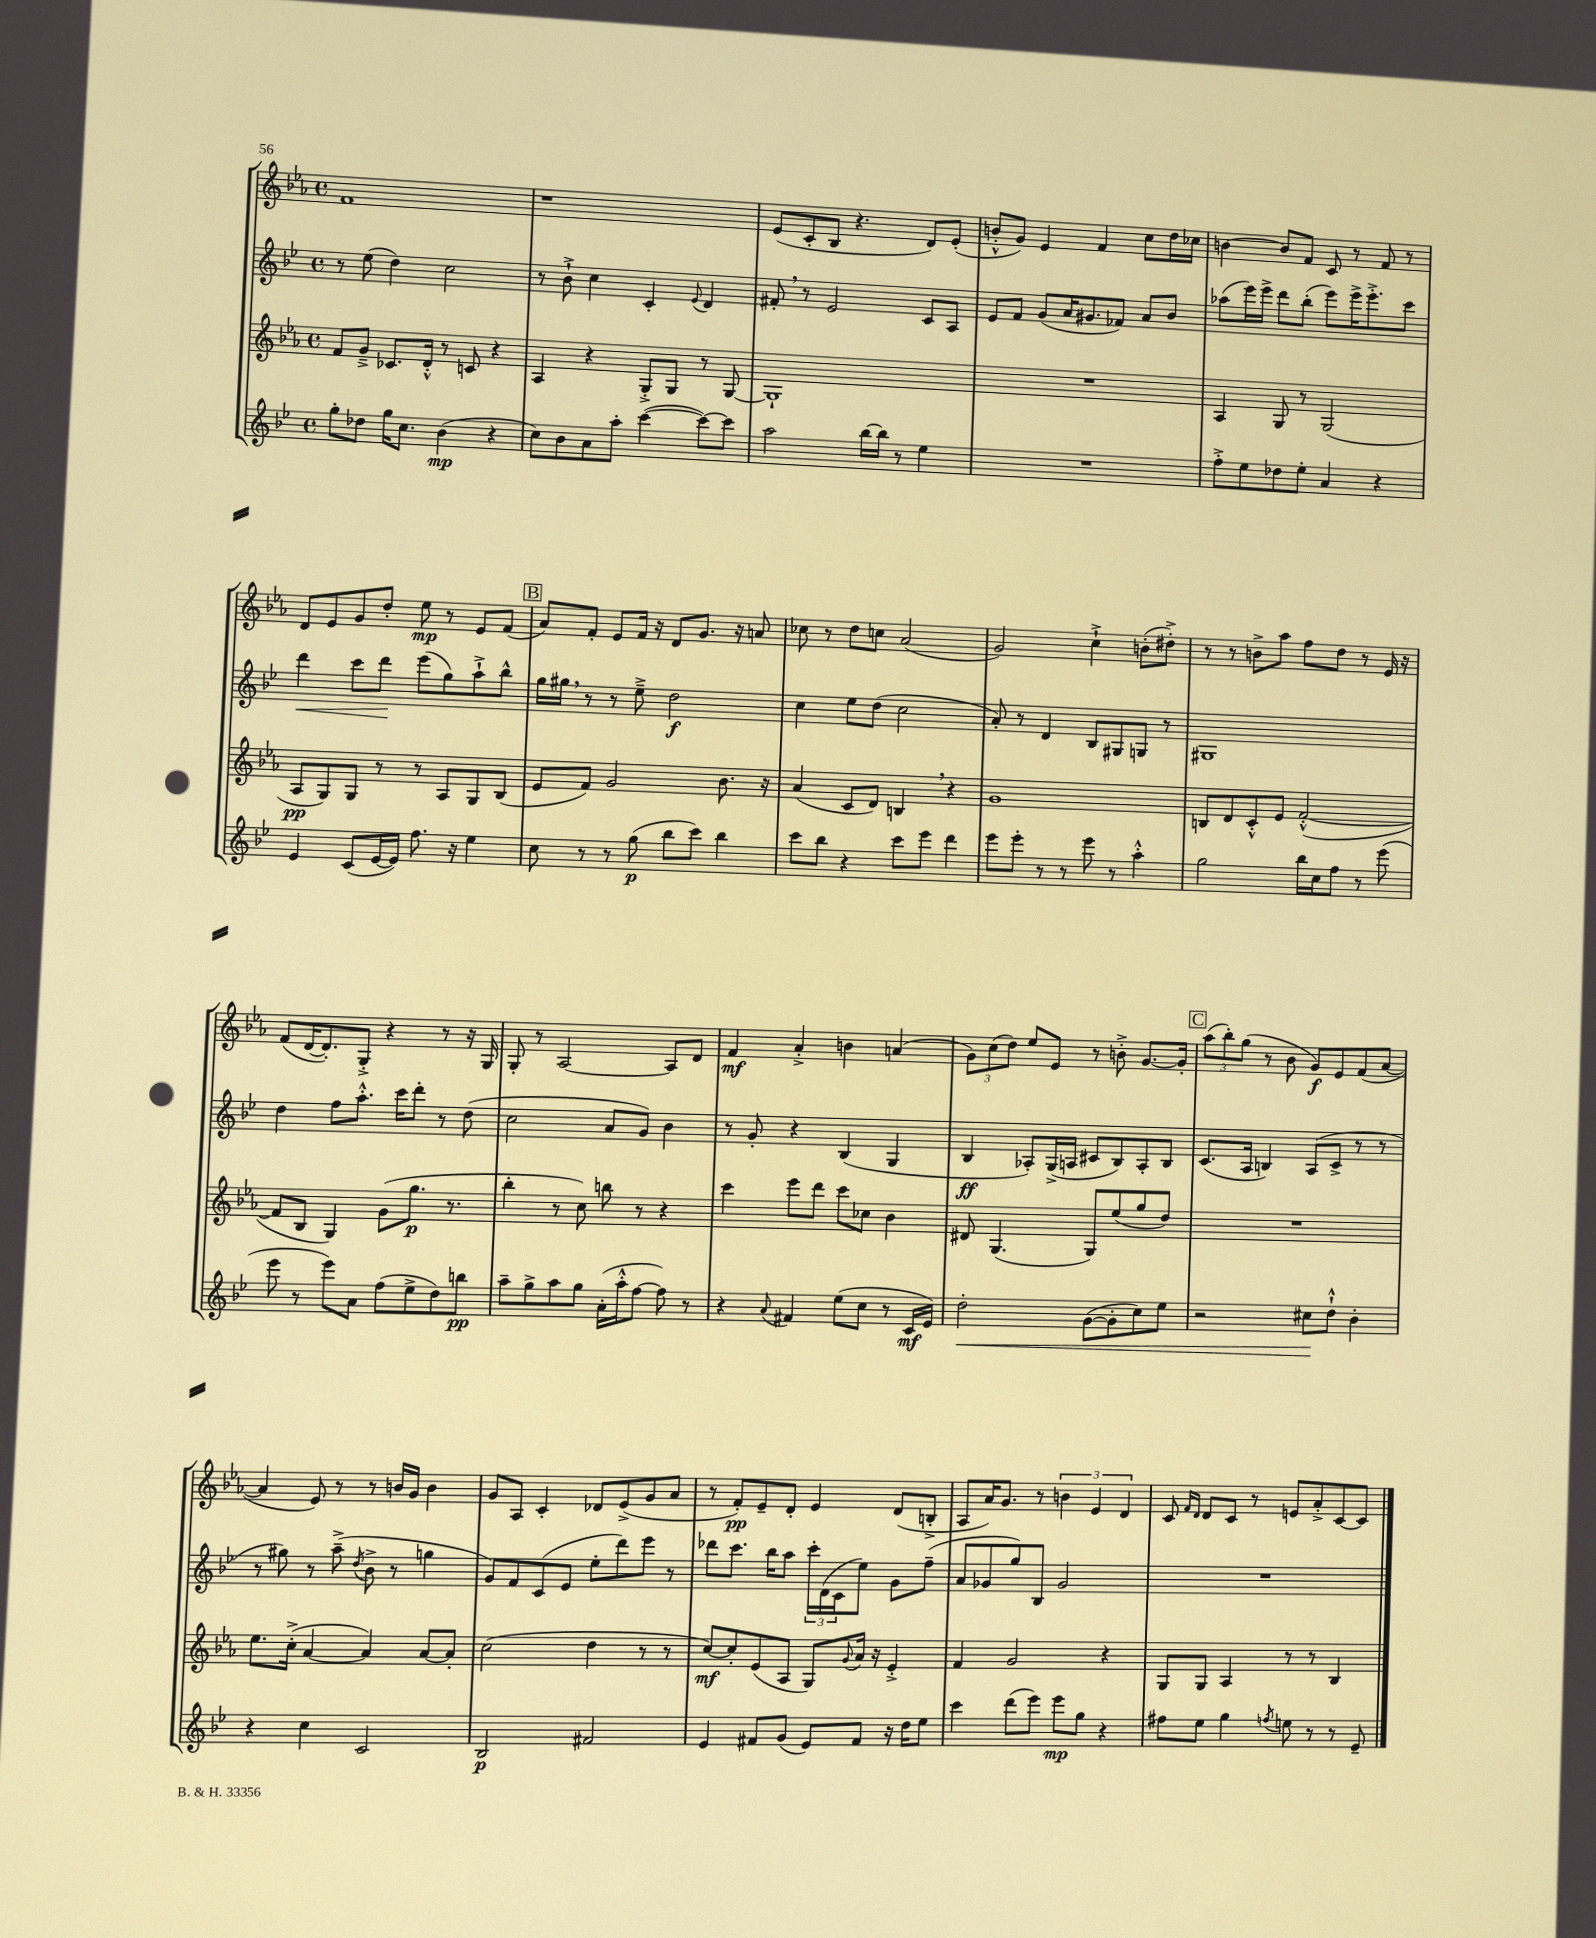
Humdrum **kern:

**kern	**dynam	**kern	**dynam	**kern	**dynam	**kern	**dynam
*part4	*part4	*part3	*part3	*part2	*part2	*part1	*part1
*staff4	*staff4	*staff3	*staff3	*staff2	*staff2	*staff1	*staff1
*clefG2	*	*clefG2	*	*clefG2	*	*clefG2	*
*k[b-e-]	*	*k[b-e-a-]	*	*k[b-e-]	*	*k[b-e-a-]	*
*M4/4	*	*M4/4	*	*M4/4	*	*M4/4	*
*met(c)	*	*met(c)	*	*met(c)	*	*met(c)	*
=69	=69	=69	=69	=69	=69	=69	=69
8gg'\L	.	8f/L	.	8r	.	1f	.
8dd-X\J	.	8g~^/J	.	(8ee-\	.	.	.
16gg\KL	.	8.c-X/L	.	4dd\)	.	.	.
8.cc\J	.	.	.	.	.	.	.
.	.	16d'^^/Jk	.	.	.	.	.
(4b-\	mp	8r	.	2cc\	.	.	.
.	.	8cn/	.	.	.	.	.
4r	.	4r	.	.	.	.	.
=70	=70	=70	=70	=70	=70	=70	=70
8cc\L)	.	4A-/	.	8r	.	1r	.
8b-\	.	.	.	8b-`^\	.	.	.
8a\	.	4r	.	4cc\	.	.	.
8aa'\J	.	.	.	.	.	.	.
([4ccc\	.	8G'^/L	.	4c'/	.	.	.
.	.	8G/J	.	.	.	.	.
.	.	.	.	8qqe-/	.	.	.
8ccc\L_)	.	8r	.	4d/	.	.	.
8ccc\J]	.	[8G/	.	.	.	.	.
=71	=71	=71	=71	=71	=71	=71	=71
2aa\	.	1G`]	.	8f#X',/	.	(8e-/L	.
.	.	.	.	8r	.	8c'/	.
.	.	.	.	2e-/	.	8B-/J	.
.	.	.	.	.	.	4.r	.
[16bb-\LL	.	.	.	.	.	.	.
16bb-\JJ]	.	.	.	.	.	.	.
8r	.	.	.	.	.	.	.
4ee-\	.	.	.	8c/L	.	8d/L)	.
.	.	.	.	8A/J	.	(8e-'/J	.
=72	=72	=72	=72	=72	=72	=72	=72
1r	.	1r	.	8e-/L	.	8bn'^^/L	.
.	.	.	.	8f/J	.	8g/J)	.
.	.	.	.	(8g/L	.	4e-/	.
.	.	.	.	16a/K	.	.	.
.	.	.	.	8.g#X/	.	.	.
.	.	.	.	.	.	4f/	.
.	.	.	.	8f-X/J)	.	.	.
.	.	.	.	8a/L	.	8cc\L	.
.	.	.	.	8b-/J	.	16dd\L	.
.	.	.	.	.	.	16cc-X\JJ	.
=73	=73	=73	=73	=73	=73	=73	=73
8ff'^\L	.	4A-/	.	(8aa-X\L	.	[4bn\	.
8ee-\	.	.	.	16eee-\L)	.	.	.
.	.	.	.	16eee-^\JJ	.	.	.
8dd-X\	.	8G/	.	8ddd\L	.	8b/L]	.
8ee-'\J	.	8r	.	(8bb-'\J	.	8f/J	.
4a/	.	(2G/	.	8eee-\L)	.	8c/	.
.	.	.	.	16eee-^\K	.	8r	.
.	.	.	.	8.eee-'^\	.	.	.
4r	.	.	.	.	.	8f/	.
.	.	.	.	8ccc\J	.	8r	.
!!LO:LB:g=z
=74	=74	=74	=74	=74	=74	=74	=74
!	!	!	!	!	!LO:HP:b	!	!
4e-/	.	8A-/L	pp	4ddd\	<	8d/L	.
.	.	8G/)	.	.	.	8e-/	.
(8c/L	.	8G/J	.	8ccc\L	.	8g/	.
[16e-/L	.	8r	.	8ddd\J	.	8dd'/J	.
16e-/JJ])	.	.	.	.	.	.	.
8.ff\	.	8r	.	(8eee-\L	[	8ee-\	mp
.	.	8A-/L	.	8gg\)	.	8r	.
16r	.	.	.	.	.	.	.
4ee-\	.	8G/	.	8aa`^\	.	8e-/L	.
.	.	(8B-/J	.	8bb-^^\J	.	(8f/J	.
!!LO:REH:place=s1:t=B
=75	=75	=75	=75	=75	=75	=75	=75
8cc\	.	8e-/L	.	16gg\LL	.	8a-/L)	.
.	.	.	.	16gg#X,\JJ	.	.	.
8r	.	8f/J)	.	8r	.	8f'/J	.
8r	.	2g/	.	8r	.	8e-/L	.
(8gg\	p	.	.	8ee-~^\	.	16f/Jk	.
.	.	.	.	.	.	16r	.
8bb-\L	.	.	.	2dd\	f	8d/L	.
8ccc\J)	.	.	.	.	.	8.g/J	.
4bb-\	.	8.b-\	.	.	.	.	.
.	.	.	.	.	.	16r	.
.	.	.	.	.	.	8an/	.
.	.	16r	.	.	.	.	.
=76	=76	=76	=76	=76	=76	=76	=76
8ccc\L	.	(4a-/	.	4cc\	.	8cc-X\	.
8bb-\J	.	.	.	.	.	8r	.
4r	.	8c/L	.	8ee-\L	.	8dd\L	.
.	.	8d/J)	.	(8dd\J	.	8ccn\J	.
8ccc\L	.	4Bn,/	.	2cc\	.	(2a-/	.
8eee-\J	.	.	.	.	.	.	.
4ddd\	.	4r	.	.	.	.	.
=77	=77	=77	=77	=77	=77	=77	=77
8eee-\L	.	1g	.	8a'/)	.	2g/)	.
8eee-'\J	.	.	.	8r	.	.	.
8r	.	.	.	4d/	.	.	.
8r	.	.	.	.	.	.	.
8eee-\	.	.	.	8B-/L	.	4cc`^\	.
8r	.	.	.	8G#X/	.	.	.
4aa'^^\	.	.	.	8Gn/J	.	(8bn'\L	.
.	.	.	.	8r	.	8dd#X'^\J)	.
=78	=78	=78	=78	=78	=78	=78	=78
2gg\	.	8Bn/L	.	1G#X	.	8r	.
.	.	8d/	.	.	.	8r	.
.	.	8c'^^/	.	.	.	8bn^\L	.
.	.	8e-/J	.	.	.	8aa-\J	.
16bb-\LL	.	([2f'^^/	.	.	.	8ff\L	.
16cc\J	.	.	.	.	.	.	.
8ff\J	.	.	.	.	.	8dd\J	.
8r	.	.	.	.	.	8r	.
(8eee-\	.	.	.	.	.	16e-/	.
.	.	.	.	.	.	16r	.
!!LO:LB:g=z
=79	=79	=79	=79	=79	=79	=79	=79
8eee-\	.	8f/L]	.	4dd\	.	(8f/L	.
8r	.	8B-/J	.	.	.	[16d/K	.
.	.	.	.	.	.	8.d'/])	.
8eee-\L)	.	4G/)	.	8ff\L	.	.	.
8a\J	.	.	.	8.aa'^^\J	.	8G'^/J	.
(8ff\L	.	(8g\L	.	.	.	4r	.
.	.	.	.	16ccc\KL	.	.	.
8ee-^\	.	8.gg\J	p	8ddd'\J	.	.	.
8dd\)	.	.	.	8r	.	8r	.
.	.	8.r	.	.	.	.	.
8bbn\J	pp	.	.	(8dd\	.	16r	.
.	.	.	.	.	.	16G/	.
=80	=80	=80	=80	=80	=80	=80	=80
8aa~\L	.	4bb-'\	.	2cc\	.	8G'/	.
8gg^\	.	.	.	.	.	8r	.
8aa\	.	8r	.	.	.	[2A-/	.
8gg\J	.	8cc\)	.	.	.	.	.
(16a'\LL	.	8bbn\	.	8a/L	.	.	.
16aa'^^\J	.	.	.	.	.	.	.
[8ff\J	.	8r	.	8g/J)	.	.	.
8ff\])	.	4r	.	4b-\	.	8A-/L]	.
8r	.	.	.	.	.	8d/J	.
=81	=81	=81	=81	=81	=81	=81	=81
4r	.	4ccc\	.	8r	.	4f/	mf
.	.	.	.	8g'/	.	.	.
8qqa/	.	.	.	.	.	.	.
4f#X/	.	8eee-\L	.	4r	.	4a-'^/	.
.	.	8ddd\J	.	.	.	.	.
(8ee-\L	.	8ccc\L	.	(4B-/	.	4bn\	.
8cc\J	.	8cc-X\J	.	.	.	.	.
8r	.	4b-\	.	4G/	.	(4an/	.
16c/LL	mf	.	.	.	.	.	.
16e-/JJ)	.	.	.	.	.	.	.
=82	=82	=82	=82	=82	=82	=82	=82
!	!LO:HP:b	!	!	!	!	!	!
2dd'\	<	8d#X/	.	4B-/	ff	12g\L)	.
.	.	.	.	.	.	(12cc\	.
.	.	(4.G/	.	.	.	.	.
.	.	.	.	.	.	12dd\J)	.
.	.	.	.	8A-X'/L)	.	8ee-/L	.
.	.	.	.	(16G^/L	.	8e-/J	.
.	.	.	.	16An/JJ	.	.	.
([8g\L	.	8G/L)	.	8c#X/L	.	8r	.
8g'\]	.	(8ee-/	.	8B-/)	.	8bn'^\	.
8cc\)	.	8gg/	.	8A'/	.	[8.g/L	.
8ee-\J	.	8dd/J)	.	8B-/J	.	.	.
.	.	.	.	.	.	16g'/Jk]	.
!!LO:REH:place=s1:t=C
=83	=83	=83	=83	=83	=83	=83	=83
2r	.	1r	.	(8.c/L	.	(12aa-\L	.
.	.	.	.	.	.	12bb-'\)	.
.	.	.	.	.	.	(12gg\J	.
.	.	.	.	16A/Jk	.	.	.
.	.	.	.	4Bn/)	.	8r	.
.	.	.	.	.	.	8b-\	.
8cc#X\L	.	.	.	(8A/L	.	8g/L)	f
8dd`^^\J	[	.	.	8c^/J	.	8e-/	.
4b-'\	.	.	.	8r	.	(8f/	.
.	.	.	.	8r	.	[8a-/J	.
!!LO:LB:g=z
=84	=84	=84	=84	=84	=84	=84	=84
4r	.	8.ee-\L	.	8r	.	4a-/]	.
.	.	.	.	8gg#X\)	.	.	.
.	.	(16cc'^\Jk	.	.	.	.	.
4cc\	.	[4a-/	.	8r	.	8e-/)	.
.	.	.	.	(8aa~^\	.	8r	.
.	.	.	.	8qdd/	.	.	.
2c/	.	4a-/])	.	8b-^\	.	8r	.
.	.	.	.	8r	.	16bn/LL	.
.	.	.	.	.	.	16g/JJ	.
.	.	[8a-/L	.	4ggn\	.	4b\	.
.	.	8a-'/J]	.	.	.	.	.
=85	=85	=85	=85	=85	=85	=85	=85
2B-/	p	(2cc\	.	8g/L)	.	8g/L	.
.	.	.	.	8f/	.	8A-/J	.
.	.	.	.	(8c/	.	4c'/	.
.	.	.	.	8e-/J	.	.	.
2f#X/	.	4dd\	.	8ee-'\L	.	8d-X/L	.
.	.	.	.	8ddd\)	.	(8e-^/	.
.	.	8r	.	8eee-\J	.	8g/	.
.	.	8r	.	8r	.	8a-/J	.
=86	=86	=86	=86	=86	=86	=86	=86
4e-/	.	[8cc/L)	mf	8ddd-X\L	.	8r	.
.	.	8cc'/]	.	8.ccc\J	.	8f'/L)	pp
8f#X/L	.	(8e-/	.	.	.	8e-~/	.
.	.	.	.	16bb-\KL	.	.	.
(8g/J	.	8A-/J	.	8aa\J	.	8d'/J	.
8e-/L)	.	8G/L)	.	24ccc'\LL	.	4e-/	.
.	.	.	.	(24d\	.	.	.
.	.	.	.	24c\J	.	.	.
.	.	8qqg/	.	.	.	.	.
8f#/J	.	16a-/Jk	.	8ee-\J)	.	.	.
.	.	16r	.	.	.	.	.
16r	.	4e-'^/	.	8g\L	.	(8d/L	.
16dd\KL	.	.	.	.	.	.	.
8ee-\J	.	.	.	(8ff~\J	.	8Bn'^/J	.
=87	=87	=87	=87	=87	=87	=87	=87
4ccc\	.	4f/	.	8a/L	.	8A-/L	.
.	.	.	.	8g-X/	.	16a-/K)	.
.	.	.	.	.	.	8.g/J	.
(8ddd\L	.	2g/	.	8gg/)	.	.	.
8eee-\J)	.	.	.	8B-/J	.	8r	.
8eee-\L	mp	.	.	2g-/	.	6bn\	.
8gg\J	.	.	.	.	.	.	.
.	.	.	.	.	.	6e-/	.
4r	.	4r	.	.	.	.	.
.	.	.	.	.	.	6d/	.
=88	=88	=88	=88	=88	=88	=88	=88
8ff#X\L	.	8G/L	.	1r	.	8c/	.
.	.	.	.	.	.	16qqf/LL	.
.	.	.	.	.	.	16qqd/JJ	.
8ee-\J	.	8G/J	.	.	.	8d/L	.
4gg\	.	4A-/	.	.	.	8c/J	.
.	.	.	.	.	.	8r	.
8qffn/	.	.	.	.	.	.	.
8een\	.	8r	.	.	.	8en/L	.
8r	.	8r	.	.	.	8a-'^/	.
8r	.	4B-/	.	.	.	[8c/	.
8e-~/	.	.	.	.	.	8c/J]	.
==	==	==	==	==	==	==	==
*-	*-	*-	*-	*-	*-	*-	*-
